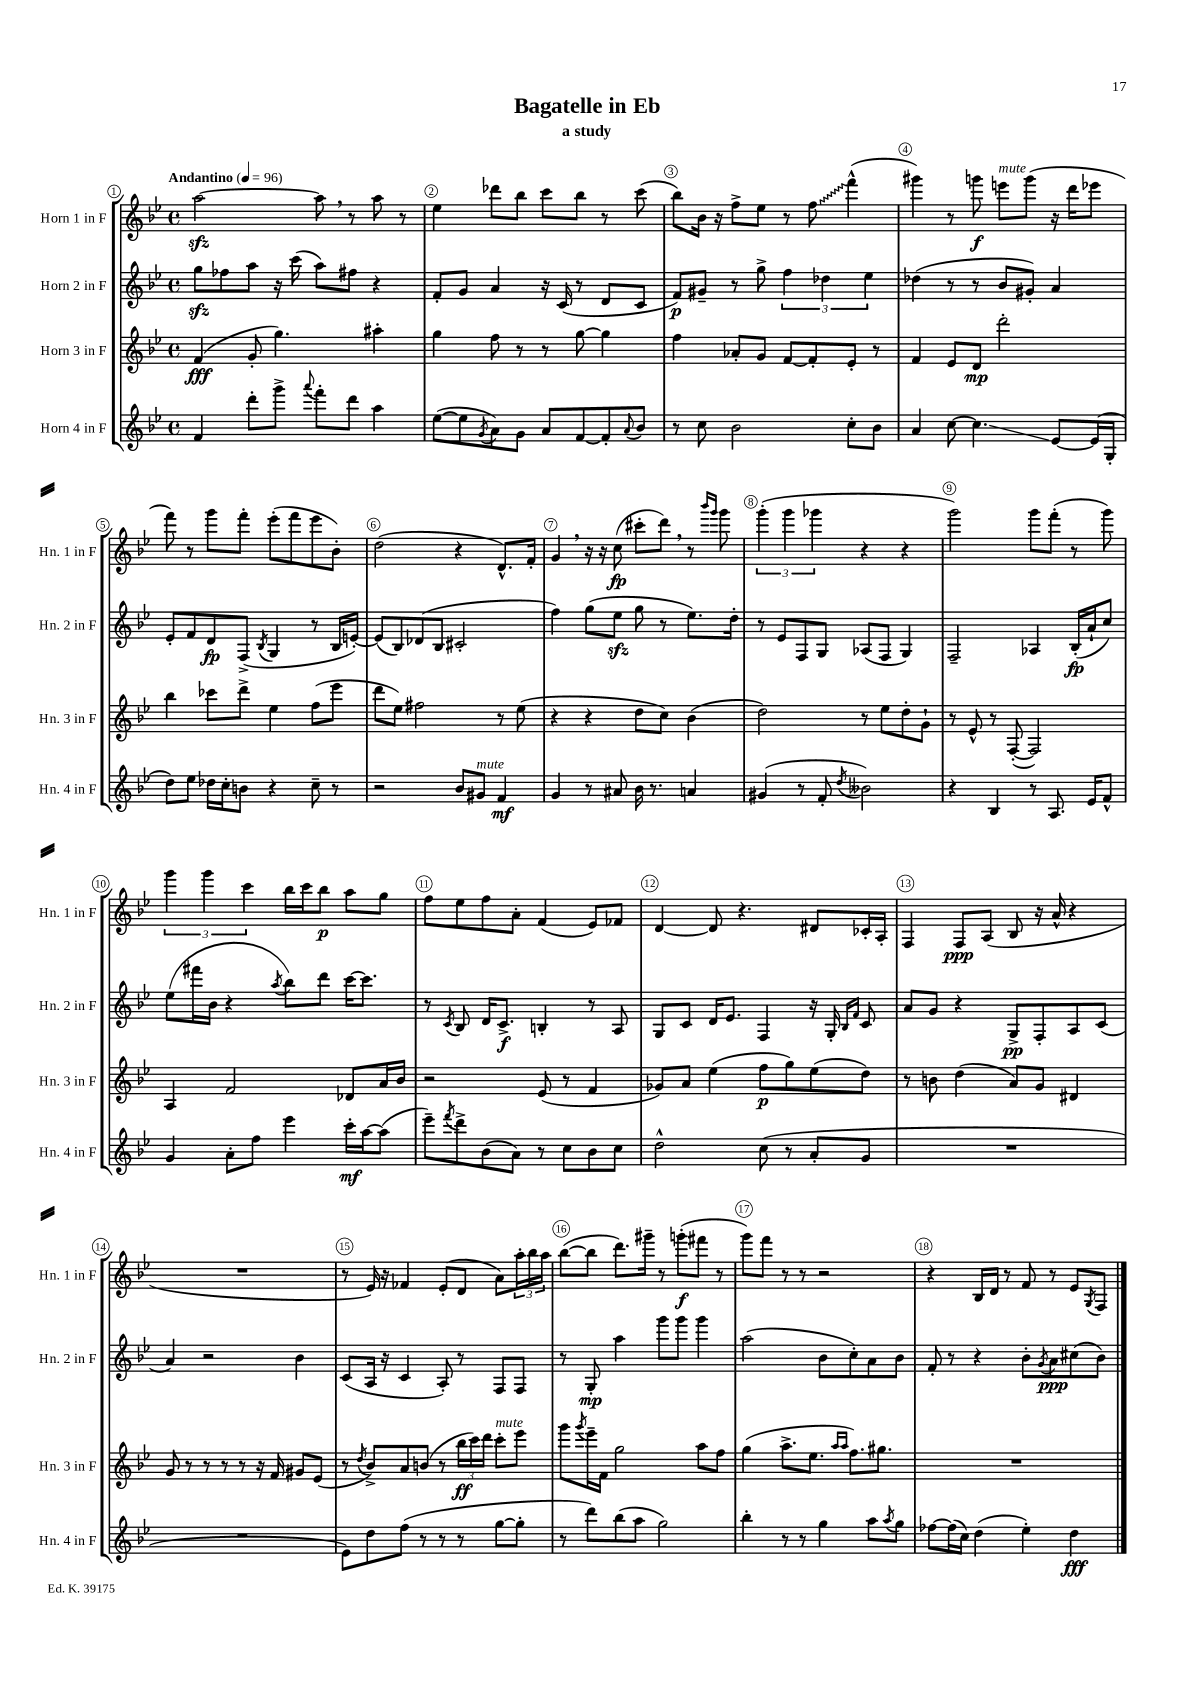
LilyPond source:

\header { title = "Bagatelle in Eb" subtitle = "a study" }
<<
\new StaffGroup <<
\new Staff = "s0" \with { instrumentName = "Horn 1 in F" shortInstrumentName = "Hn. 1 in F" } {
    \clef treble \key bes \major \defaultTimeSignature \time 4/4 \tempo "Andantino" 4 = 96
    a''2~\sfz a''8 \breathe r8 a''8 r8 |
    ees''4 des'''8 bes''8 c'''8 bes''8 r8 c'''8( |
    bes''8) bes'16 r16 f''8-> ees''8 r8 \once \override Glissando.style = #'zigzag f''8\glissando f'''4-^( |
    gis'''4) r8 g'''8\f e'''8^\markup { \italic "mute" } g'''8( r16 d'''16 ees'''8 |
    f'''8) r8 g'''8 f'''8-. ees'''8-.( f'''8 ees'''8 bes'8-.) |
    d''2( r4 d'8.-^) f'16-. |
    g'4 \breathe r16 r16 c''8\fp( cis'''8-. d'''8) \breathe r8 \grace { bes'''16 g'''16 } g'''8 |
    \tuplet 3/2 { g'''4-.( g'''4 ges'''4 } r4 r4 |
    g'''2) g'''8 f'''8-.( r8 g'''8) |
    \tuplet 3/2 { g'''4 g'''4 c'''4 } bes''16 c'''16 bes''8\p a''8 g''8 |
    f''8 ees''8 f''8 a'8-. f'4( ees'8) fes'8 |
    d'4~ d'8 r4. dis'8 ces'16-. a16-. |
    f4 f8\ppp a8( bes8 r16 a'16-^ r4 |
    R1 |
    r8 ees'16) r16 fes'4 ees'8-.( d'8 a'8) \tuplet 3/2 { a''16-. bes''16 a''16 } |
    bes''8~( bes''8 d'''8.) gis'''16-- r8 g'''8-.\f( fis'''8 r8 |
    g'''8) f'''8 r8 r8 r2 |
    r4 bes16 d'16 r8 f'8 r8 ees'8 \acciaccatura { g8 } f8 \bar "|." |
}
\new Staff = "s1" \with { instrumentName = "Horn 2 in F" shortInstrumentName = "Hn. 2 in F" } {
    \clef treble \key bes \major \defaultTimeSignature \time 4/4
    g''8\sfz fes''8 a''8 r16 c'''16( a''8) fis''8 r4 |
    f'8-. g'8 a'4 r16 c'16( r8 d'8 c'8 |
    f'8\p) gis'8-- r8 g''8-> \tuplet 3/2 { f''4 des''4 ees''4 } |
    des''4( r8 r8 bes'8 gis'8-.) a'4 |
    ees'8-. f'8 d'8\fp f8->( \acciaccatura { bes8 } g4 r8 bes16 e'16~-.) |
    e'8( bes8) des'8( bes8 cis'2-. |
    f''4) g''8( ees''8\sfz g''8 r8 ees''8.) d''16-. |
    r8 ees'8 f8 g8 aes8( f8 g4) |
    f2-- aes4 bes16-.\fp( a'16-! c''8) |
    ees''8( fis'''16 bes'16 r4 \acciaccatura { a''8 } bes''8) d'''8 c'''16~ c'''8. |
    r8 \acciaccatura { c'8 } bes8 d'16 c'8.->\f b4-. r8 a8 |
    g8 c'8 d'16 ees'8. f4 r16 g16-. \grace { bes16 f'16 } c'8 |
    a'8 g'8 r4 g8->\pp f8-. a8 c'8( |
    a'4) r2 bes'4 |
    c'8( a16 r16 c'4 a8-.) r8 f8 f8 |
    r8 g8-.\mp a''4 g'''8 g'''8 g'''4 |
    a''2( bes'8 c''8-.) a'8 bes'8 |
    f'8-. r8 r4 bes'8-. \acciaccatura { g'8 } a'8\ppp cis''8( bes'8) \bar "|." |
}
\new Staff = "s2" \with { instrumentName = "Horn 3 in F" shortInstrumentName = "Hn. 3 in F" } {
    \clef treble \key bes \major \defaultTimeSignature \time 4/4
    f'4\fff( g'8-. g''4.) ais''4-. |
    g''4 f''8 r8 r8 g''8~ g''4 |
    f''4 aes'8-. g'8 f'8~ f'8-. ees'8-. r8 |
    f'4 ees'8 d'8\mp d'''2-. |
    bes''4 ces'''8 d'''8-> ees''4 f''8( ees'''8 |
    d'''8 ees''8) fis''2 r8 ees''8( |
    r4 r4 d''8 c''8) bes'4( |
    d''2) r8 ees''8 d''8-. g'8-! |
    r8 ees'8-^ r8 f8~-.( f2) |
    a4 f'2 des'8 a'16 bes'16 |
    r2 ees'8( r8 f'4 |
    ges'8) a'8 ees''4( f''8\p g''8) ees''8( d''8) |
    r8 b'8 d''4( a'8) g'8 dis'4 |
    g'8 r8 r8 r8 r8 r16 f'16 gis'8 ees'8( |
    r8 \acciaccatura { d''8 } bes'8->) a'8 b'8( r8 \tuplet 3/2 { bes''16\ff c'''16) d'''16 } c'''8-.^\markup { \italic "mute" } ees'''8 |
    g'''8 \acciaccatura { g'''8 } ees'''16-- f'16 g''2 a''8 f''8 |
    g''4( a''8.-> ees''8. \grace { a''16 a''16 } f''8.) gis''8. |
    R1 \bar "|." |
}
\new Staff = "s3" \with { instrumentName = "Horn 4 in F" shortInstrumentName = "Hn. 4 in F" } {
    \clef treble \key bes \major \defaultTimeSignature \time 4/4
    f'4 d'''8-. g'''8-> \appoggiatura { a'''8 } f'''8-. d'''8 a''4 |
    ees''8~( ees''8 \acciaccatura { g'8 } a'8) g'8 a'8 f'8~ f'8-. \appoggiatura { a'8 } bes'8 |
    r8 c''8 bes'2 c''8-. bes'8 |
    a'4 c''8~ c''4.\glissando ees'8~ ees'16( g16-. |
    d''8) ees''8 des''16 c''16-. b'8 r4 c''8-- r8 |
    r2 bes'8 gis'8^\markup { \italic "mute" } f'4\mf |
    g'4 r8 ais'8 bes'16 r8. a'4 |
    gis'4( r8 f'8-. \acciaccatura { d''8 } beses'2) |
    r4 bes4 r8 a8. ees'16 f'8-^ |
    g'4 a'8-. f''8 ees'''4 c'''16-.\mf a''16~ a''8( |
    ees'''8--) \acciaccatura { f'''8 } d'''8-> bes'8( a'8) r8 c''8 bes'8 c''8 |
    d''2-^ c''8( r8 a'8-. g'8 |
    R1 |
    R1 |
    ees'8) d''8 f''8( r8 r8 r8 g''8~ g''8-. |
    r8 d'''8) bes''8( a''8 g''2) |
    bes''4-. r8 r8 g''4 a''8 \acciaccatura { a''8 } g''8 |
    fes''8~ fes''16( c''16) d''4( ees''4-.) d''4\fff \bar "|." |
}
>>
>>
\layout { \context { \Score \override BarNumber.break-visibility = ##(#f #t #t) barNumberVisibility = #all-bar-numbers-visible \override BarNumber.stencil = #(make-stencil-circler 0.1 0.3 ly:text-interface::print) } }
